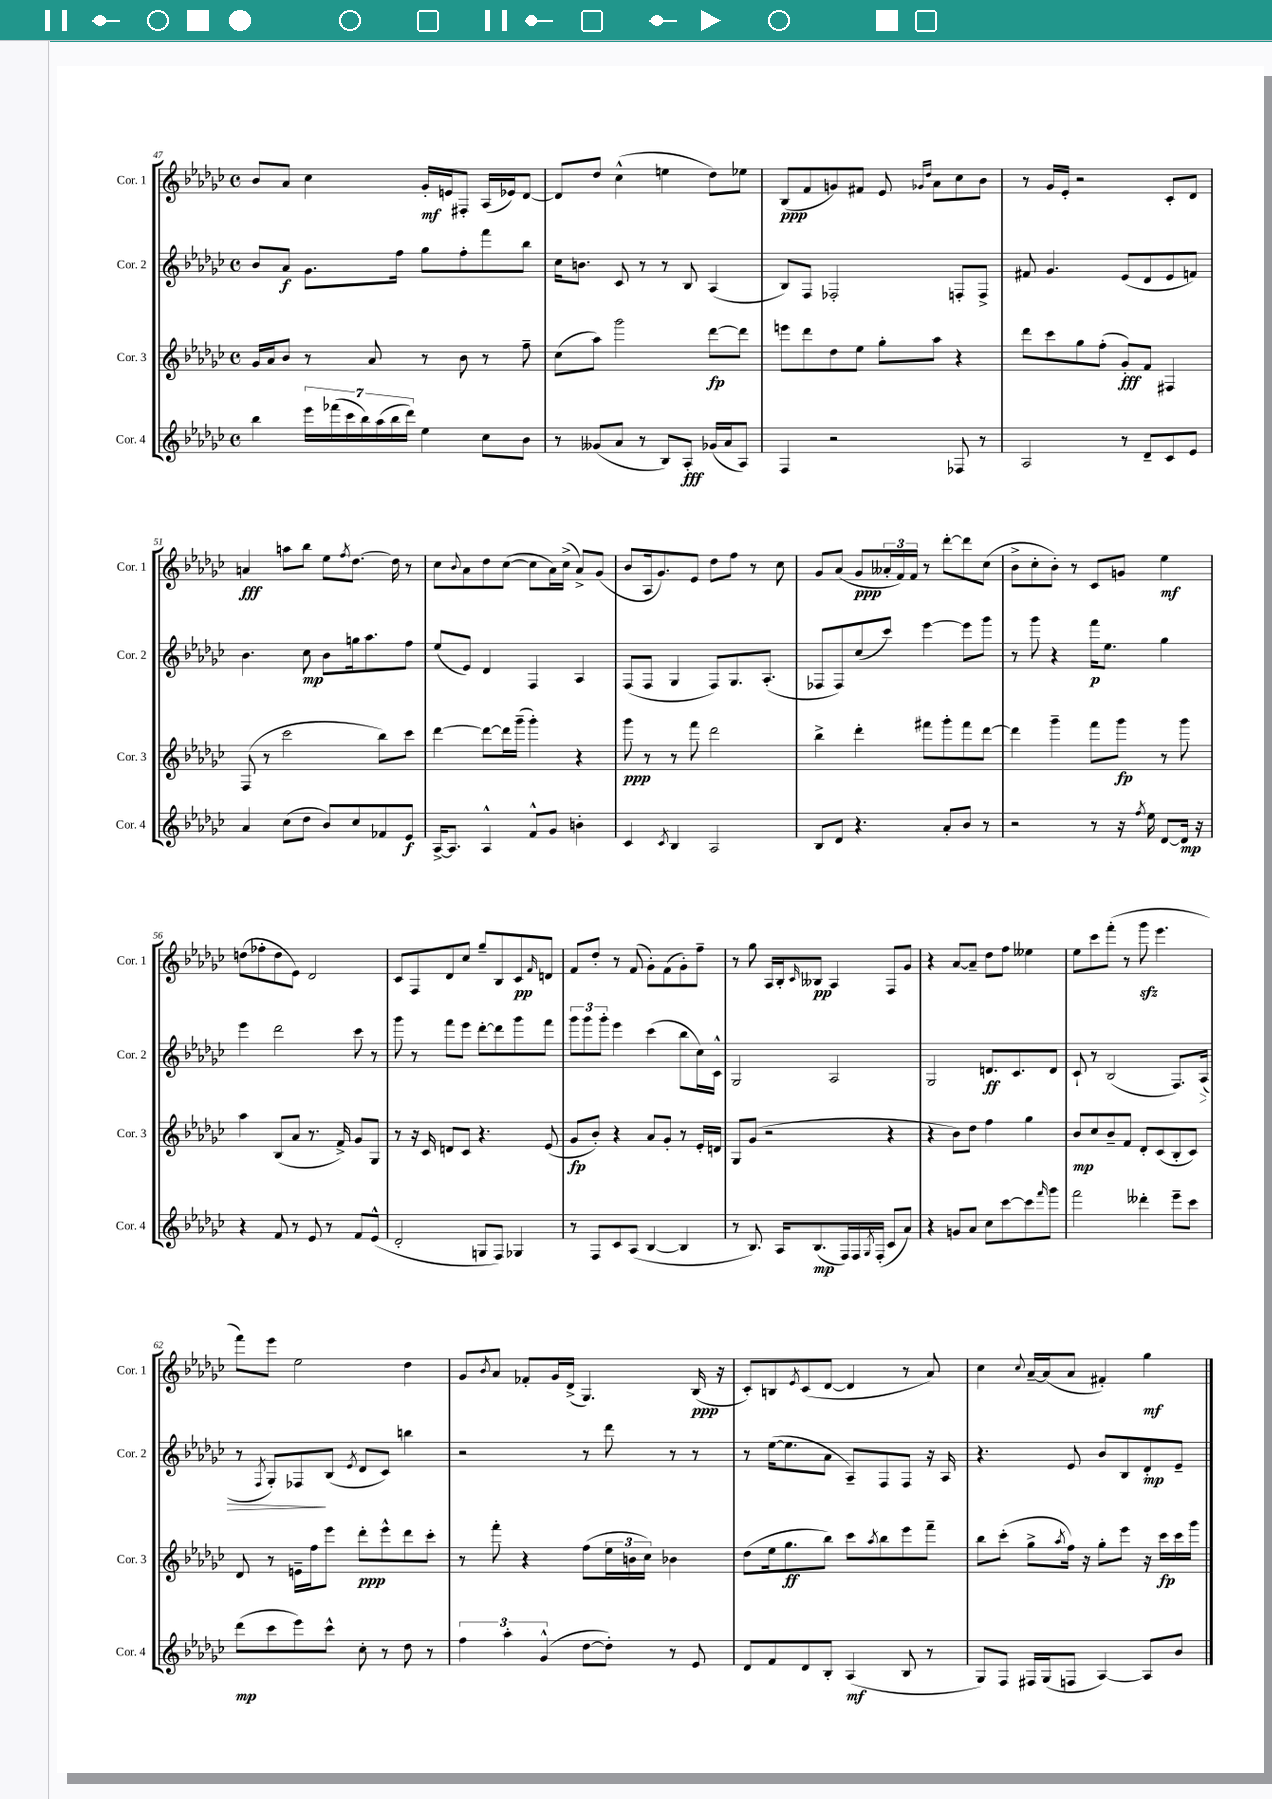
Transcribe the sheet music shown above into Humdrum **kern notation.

**kern	**kern	**kern	**kern
*staff4	*staff3	*staff2	*staff1
*clefG2	*clefG2	*clefG2	*clefG2
*k[b-e-a-d-g-c-]	*k[b-e-a-d-g-c-]	*k[b-e-a-d-g-c-]	*k[b-e-a-d-g-c-]
*M4/4	*M4/4	*M4/4	*M4/4
*met(c)	*met(c)	*met(c)	*met(c)
4bb-	16g-	8b-	8b-
.	16a-	.	.
.	8b-	8a-	8a-
28eee-	8r	8.g-	4cc-
(28fff-	.	.	.
28ccc-	.	.	.
28bb-)	.	.	.
.	8a-	.	.
(28aa-	.	.	.
28bb-	.	.	.
.	.	16ff	.
28ddd-)	.	.	.
4ee-	8r	8gg-	16g-'
.	.	.	16e
.	8b-	8ff'	8F#'
8cc-	8r	8fff	(16A-
.	.	.	16e-)
8b-	8ff~	8bb-	[8d-
=	=	=	=
8r	(8cc-	16cc-	8d-]
.	.	8.b	.
(8g--	8aa-)	.	8dd-
8a-	2ggg-	8c-	(4cc-^^
8r	.	8r	.
8B-)	.	8r	4ee
8A-'	.	8B-	.
(16g-	[8ddd-	(4A-	8dd-)
16a-	.	.	.
8A-)	8ddd-]	.	8ee-
=	=	=	=
4F	8eee	8B-)	(8B-
.	8ddd-	8F	8f
2r	8dd-	2F-'	8g)
.	8ee-	.	8f#
.	8gg-'	.	8e-
.	.	.	16qqg-
.	.	.	16qqdd-
.	8aa-	.	8a-
8F-	4r	8F'	8cc-
8r	.	8F^	8b-
=	=	=	=
2A-	8ddd-	8f#	8r
.	8ccc-	4.g-	16g-
.	.	.	16e-'
.	8gg-	.	2r
.	(8ff'	.	.
8r	8g-')	(8e-	.
8d-~	8f	8d-	.
8c-	4F#	8e-	8c-'
8e-	.	8f)	8d-
=	=	=	=
4a-	(8F	4.b-	4a
.	8r	.	.
(8cc-	2ccc-	.	8aa
8dd-	.	8cc-	8bb-
8b-)	.	8b-	8ee-
.	.	.	8qff
8cc-	.	16gg	[8.dd-
.	.	8.aa-	.
8f-	8bb-)	.	.
.	.	.	16dd-]
8e-	8ccc-	8ff	8r
=	=	=	=
[16A-^	[4ddd-	(8ee-	8cc-
8.A-]	.	.	.
.	.	.	8qqb-
.	.	8e-)	8a-
4A-^^	8ddd-_	4d-	8dd-
.	16ddd-]	.	([8cc-
.	(16ggg-~	.	.
8f^^	4ggg-')	4F	8cc-]
8g-	.	.	16a-)
.	.	.	(16cc-^
4b'	4r	4A-	8a-^)
.	.	.	(8g-
=	=	=	=
4c-	8ggg-	(8F	8b-
.	8r	8F	16A-
.	.	.	8.g-)
8qc-	.	.	.
4B-	8r	4G-	.
.	8fff	.	8e-
2A-	2ddd-	8F)	8dd-
.	.	8.G-	8ff
.	.	.	8r
.	.	(8.A-'	.
.	.	.	8cc-
=	=	=	=
8B-	4bb-^	8F-	8g-
8d-	.	8F-)	(8a-
4.r	4ddd-'	(8cc-	8g-
.	.	8ccc-)	24a--'
.	.	.	24f)
.	.	.	24f
.	8fff#	[4eee-	8r
8a-'	8ggg-'	.	[8ddd-'
8b-	8fff#	8eee-]	8ddd-]
8r	[8ddd-	8ggg-	(8cc-
=	=	=	=
2r	4ddd-]	8r	8b-^
.	.	8ggg-	8cc-'
.	4ggg-~	4r	8b-')
.	.	.	8r
8r	8fff	16fff	8c-
.	.	8.ee-	.
16r	8ggg-	.	8g
8qff	.	.	.
16ee-	.	.	.
[8d-	8r	4gg-	4ee-
16d-]	8ggg-	.	.
16r	.	.	.
=	=	=	=
4r	4aa-	4eee-	(8dd
.	.	.	8ff-'
8f	(8B-	2ddd-	8dd
8r	8a-	.	8e-)
8e-	8.r	.	2d-
8r	.	.	.
.	16f^)	.	.
8f	8g-	8ccc-	.
(8e-^^	8G-	8r	.
=	=	=	=
2d-'	8r	8ggg-	8c-
.	16r	8r	8F
.	16c-	.	.
.	8d	8fff	8d-
.	8c-	8eee-	8cc-
8G	4.r	[8ddd-'	8gg-~
8F)	.	8ddd-]	8B-
4G-	.	8ggg-	8c-
.	.	.	16qqf
.	(8e-	8fff	8d
=	=	=	=
8r	8g-	12ggg-	8f
.	.	12ggg-	.
8F	8b-')	.	8dd-'
.	.	12ggg-'	.
8c-	4r	4eee-	8r
(8A-	.	.	(8f
[4B-	8a-	(4ccc-	8g-')
.	8g-'	.	(8f
4B-]	8r	8bb-	8g-')
.	16e-'	16cc-)	8ff~
.	16d	16c-^^	.
=	=	=	=
8r	8G-	2G-	8r
8.B-)	(8g-	.	8gg-
.	2r	.	16A-
16A-	.	.	16B-'
.	.	.	16qqc-
(8.B-	.	.	8B--
.	.	2A-	4A-
16F)	.	.	.
16F	.	.	.
8qG-	.	.	.
(16F'	.	.	.
8c-	4r	.	8F
8a-)	.	.	8g-
=	=	=	=
4r	4r	2G-	4r
8g	8b-)	.	[8a-
8a-	8dd-	.	8a-~]
8cc-	4ff	8.d	8dd-
[8ccc-	.	.	8ff
.	.	8.c-	.
8ccc-]	4gg-	.	4ee--
16qqfff	.	.	.
8ggg-	.	8d	.
=	=	=	=
2fff	8b-	8c-`	8ee-
.	8cc-	8r	8ccc-
.	8b-~	(2B-	(8fff'
.	8f	.	8r
4ddd--'	8d-'	.	8ggg-
.	(8c-	.	4.eee-
8eee-~	8B-'	8.F)	.
8ccc-	8c-)	.	.
.	.	(16A-	.
=	=	=	=
(8ddd-	8d-	8r	8fff)
.	.	8qF	.
8ccc-	8r	8G-')	8eee-
8eee-)	16e~	8F-	2ee-
.	16ff	.	.
8ccc-^^	8eee-	(8B-	.
.	.	8qe-	.
8cc-'	8ddd-'	8d-	.
8r	8eee-^^	8c-)	.
8dd-	8ddd-	4bb	4dd-
8r	8ccc-'	.	.
=	=	=	=
6ff	8r	2r	8g-
.	.	.	8qb-
.	8fff'	.	8a-
6aa-'	.	.	.
.	4r	.	8f-'
(6g-^^	.	.	.
.	.	.	16g-
.	.	.	(16d-^
[8dd-	(8ff	8r	4.G-)
8dd-'])	24ee-	8ddd-	.
.	24b	.	.
.	24cc-)	.	.
8r	4b-	8r	.
8e-	.	8r	(16B-
.	.	.	16r
=	=	=	=
8d-	(8dd-	8r	8c-')
8f	16ee-	([16ee-	8B
.	8.gg-	8.ee-]	.
.	.	.	8qe-
8d-	.	.	(8c-
8B-'	8bb-)	8a-	[8d-
(4A-	8ccc-	8A-~)	4d-]
.	8qaa-	.	.
.	8bb-	8F	.
8B-	8eee-	8F	8r
8r	8fff~	16r	8a-)
.	.	16A-	.
=	=	=	=
8G-)	8bb-	4.r	4cc-
8F	(8ccc-'	.	.
.	.	.	8qqcc-
16F#	8gg-^	.	[16a-~
(16G-	.	.	(16a-]
.	8qaa-	.	.
8F	16ff)	8e-	8a-
.	16r	.	.
[4A-)	8gg-'	8b-	4f#')
.	8eee-	8B-	.
8A-]	16r	8d-'	4gg-
.	16ccc-	.	.
8b-	16ccc-	8e-~	.
.	16ggg-	.	.
==	==	==	==
*-	*-	*-	*-
